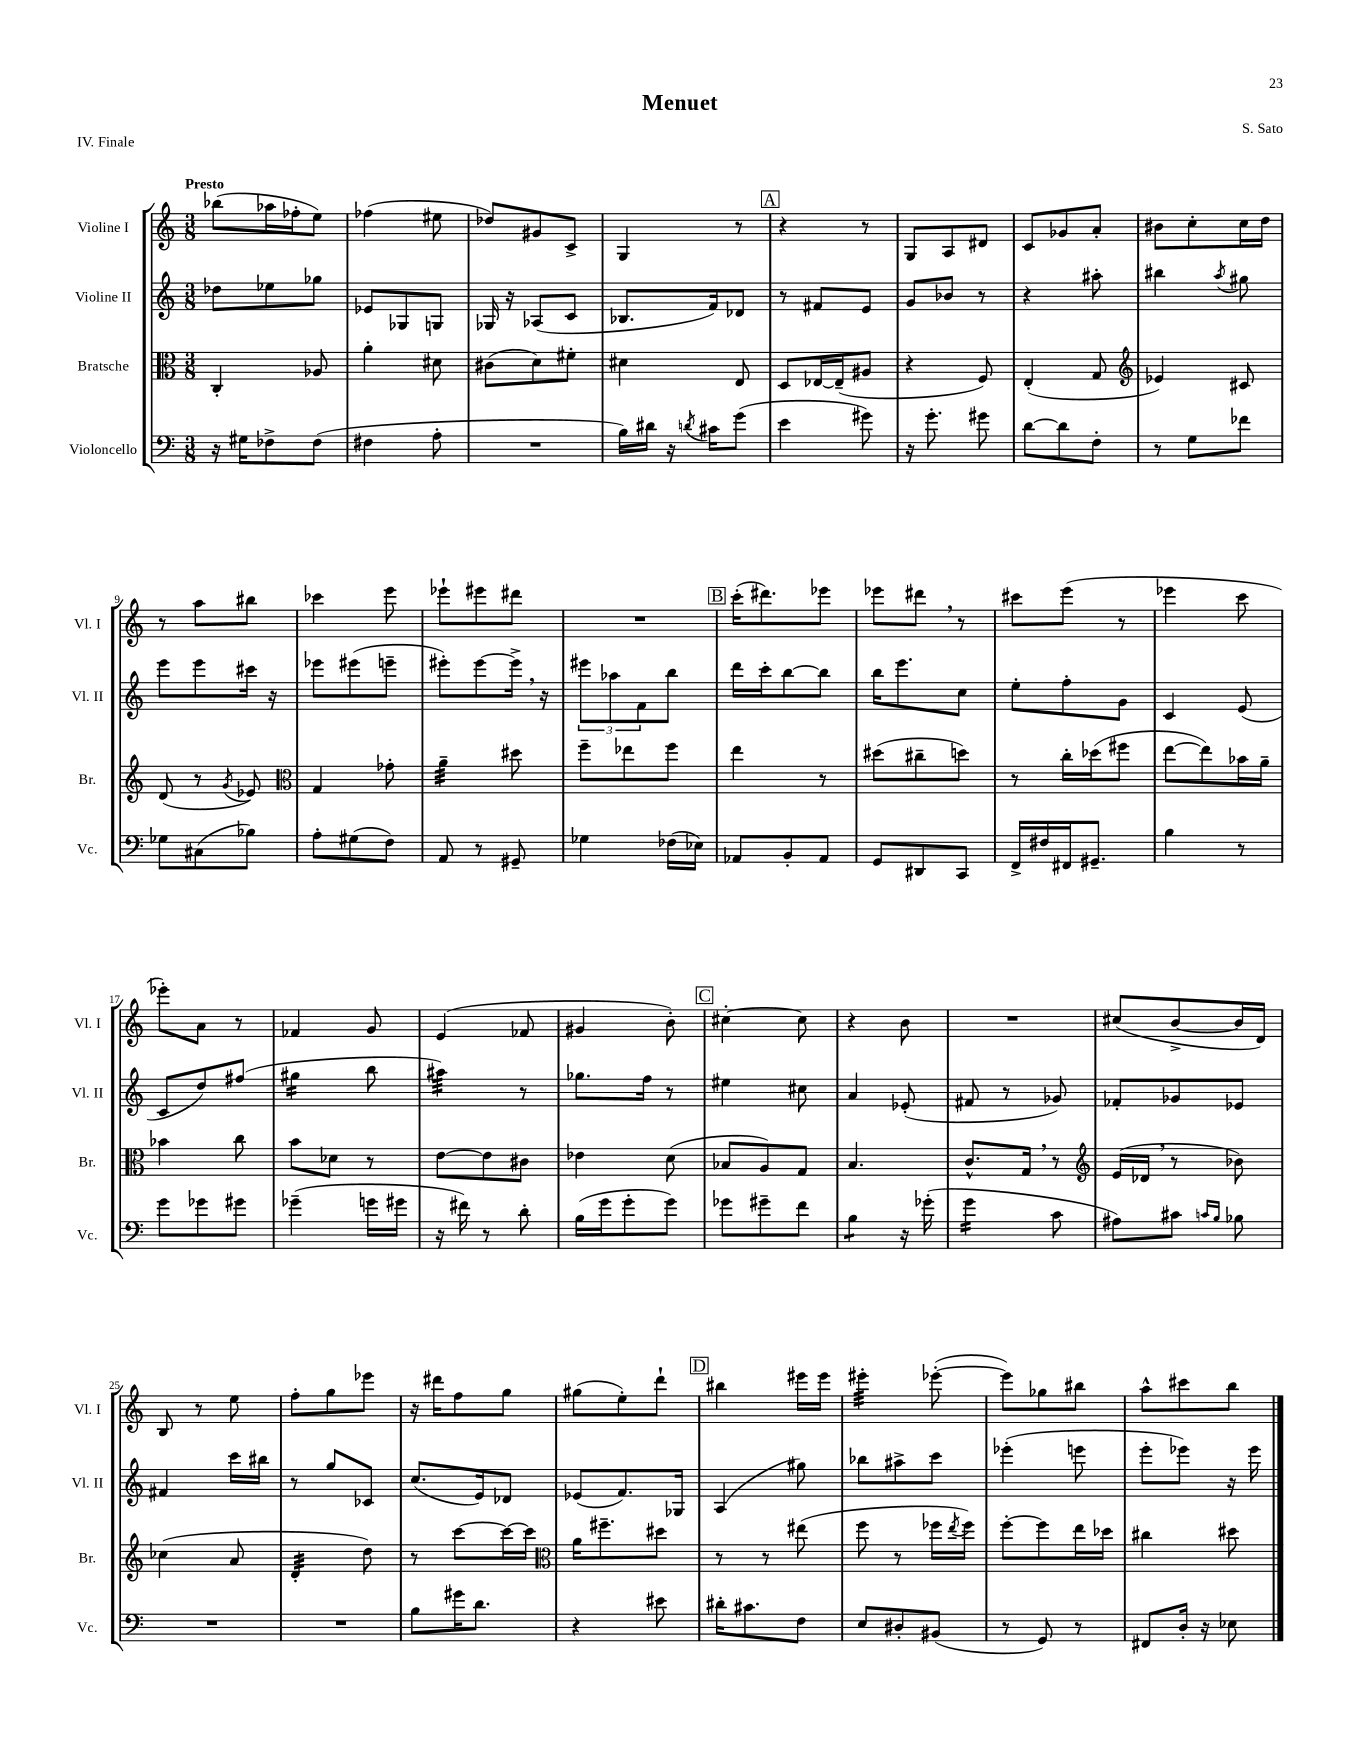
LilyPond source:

\header { title = "Menuet" composer = "S. Sato" piece = "IV. Finale" }
<<
\new StaffGroup <<
\new Staff = "s0" \with { instrumentName = "Violine I" shortInstrumentName = "Vl. I" } {
    \clef treble \key c \major \numericTimeSignature \time 3/8 \tempo "Presto"
    bes''8( aes''16 fes''16-. e''8) |
    fes''4( eis''8 |
    des''8) gis'8 c'8-> |
    g4 r8 |
    \mark \markup { \box "A" } r4 r8 |
    g8 a8 dis'8 |
    c'8 ges'8 a'8-. |
    bis'8 c''8-. c''16 d''16 |
    r8 a''8 bis''8 |
    ces'''4 e'''8 |
    ees'''8-! eis'''8 dis'''8 |
    R4. |
    \mark \markup { \box "B" } c'''16-.( dis'''8.) ees'''8 |
    ees'''8 dis'''8 \breathe r8 |
    cis'''8 e'''8( r8 |
    ees'''4 c'''8 |
    ees'''8-.) a'8 r8 |
    fes'4 g'8 |
    e'4( fes'8 |
    gis'4 b'8-.) |
    \mark \markup { \box "C" } cis''4~-. cis''8 |
    r4 b'8 |
    R4. |
    cis''8( b'8~-> b'16 d'16) |
    b8 r8 e''8 |
    f''8-. g''8 ees'''8 |
    r16 dis'''16 f''8 g''8 |
    gis''8( e''8-.) d'''8-! |
    \mark \markup { \box "D" } bis''4 eis'''16 eis'''16 |
    eis'''4:32-. ees'''8~-.( |
    ees'''8) ges''8 bis''8 |
    a''8-^ cis'''8 b''8 \bar "|." |
}
\new Staff = "s1" \with { instrumentName = "Violine II" shortInstrumentName = "Vl. II" } {
    \clef treble \key c \major \numericTimeSignature \time 3/8
    des''8 ees''8 ges''8 |
    ees'8 ges8 g8 |
    ges16 r16 aes8( c'8 |
    bes8. f'16) des'8 |
    \mark \markup { \box "A" } r8 fis'8 e'8 |
    g'8 bes'8 r8 |
    r4 ais''8-. |
    bis''4 \acciaccatura { a''8 } gis''8 |
    e'''8 e'''8 cis'''16 r16 |
    ees'''8 eis'''8( e'''8-- |
    eis'''8-.) eis'''8~ eis'''16-> \breathe r16 |
    \tuplet 3/2 { eis'''8 aes''8 f'8 } b''8 |
    \mark \markup { \box "B" } d'''16 c'''16-. b''8~ b''8 |
    b''16 e'''8. c''8 |
    e''8-. f''8-. g'8 |
    c'4 e'8( |
    c'8 d''8) fis''8( |
    gis''4:16 b''8 |
    ais''4:32) r8 |
    ges''8. f''16 r8 |
    \mark \markup { \box "C" } eis''4 cis''8 |
    a'4 ees'8-.( |
    fis'8 r8 ges'8) |
    fes'8-. ges'8 ees'8 |
    fis'4 c'''16 bis''16 |
    r8 g''8 ces'8 |
    c''8.( e'16) des'8 |
    ees'8( f'8.) ges16 |
    \mark \markup { \box "D" } a4( gis''8) |
    bes''8 ais''8-> c'''8 |
    ees'''4-.( e'''8 |
    e'''8-. ees'''8) r16 ees'''16 \bar "|." |
}
\new Staff = "s2" \with { instrumentName = "Bratsche" shortInstrumentName = "Br." } {
    \clef alto \key c \major \numericTimeSignature \time 3/8
    c4-. aes8 |
    a'4-. dis'8 |
    cis'8( d'8) fis'8-. |
    dis'4 e8 |
    \mark \markup { \box "A" } d8 ees16~ ees16--( ais8 |
    r4 f8) |
    e4-.( g8 |
    \clef treble ees'4) cis'8 |
    d'8( r8 \acciaccatura { g'8 } ees'8) |
    \clef alto g4 ges'8-. |
    a'4:32-- dis''8 |
    f''8-- ees''8 f''8 |
    \mark \markup { \box "B" } e''4 r8 |
    dis''8( cis''8-- d''8) |
    r8 c''16-. des''16( fis''8 |
    e''8~ e''8) bes'16 a'16-- |
    bes'4 c''8 |
    b'8 des'8 r8 |
    e'8~ e'8 cis'8 |
    ees'4 d'8( |
    \mark \markup { \box "C" } bes8 a8) g8 |
    b4. |
    c'8.-^ g16 \breathe r8 |
    \clef treble e'16( des'16 \breathe r8 bes'8) |
    ces''4( a'8 |
    d'4:32-. d''8) |
    r8 c'''8~ c'''16~ c'''16 |
    \clef alto a'16 fis''8.-- dis''8 |
    \mark \markup { \box "D" } r8 r8 eis''8( |
    f''8 r8 fes''16 \acciaccatura { e''8 } fes''16) |
    f''8~-. f''8 e''16 des''16 |
    cis''4 dis''8 \bar "|." |
}
\new Staff = "s3" \with { instrumentName = "Violoncello" shortInstrumentName = "Vc." } {
    \clef bass \key c \major \numericTimeSignature \time 3/8
    r16 gis16 fes8-> fes8( |
    fis4 a8-. |
    R4. |
    b16) dis'16 r16 \acciaccatura { d'8 } cis'16 g'8( |
    \mark \markup { \box "A" } e'4 gis'8) |
    r16 g'8.-. gis'8 |
    d'8~ d'8 f8-. |
    r8 g8 fes'8 |
    ges8 cis8( bes8) |
    a8-. gis8( f8) |
    a,8 r8 gis,8-- |
    ges4 fes16( ees16) |
    \mark \markup { \box "B" } aes,8 b,8-. aes,8 |
    g,8 dis,8 c,8 |
    f,16-> fis16 fis,16 gis,8.-- |
    b4 r8 |
    g'8 ges'8 gis'8 |
    ges'4--( g'16 gis'16 |
    r16 fis'16) r8 d'8-. |
    b16( g'16 g'8-. g'8) |
    \mark \markup { \box "C" } ges'8 gis'8-- f'8 |
    b4:8 r16 ges'16-.( |
    g'4:16 c'8 |
    ais8) cis'8 \grace { c'16 b16 } bes8 |
    R4. |
    R4. |
    b8 gis'16 d'8. |
    r4 eis'8 |
    \mark \markup { \box "D" } dis'16-. cis'8. f8 |
    e8 dis8-. bis,8( |
    r8 g,8) r8 |
    fis,8 d16-. r16 ees8 \bar "|." |
}
>>
>>
